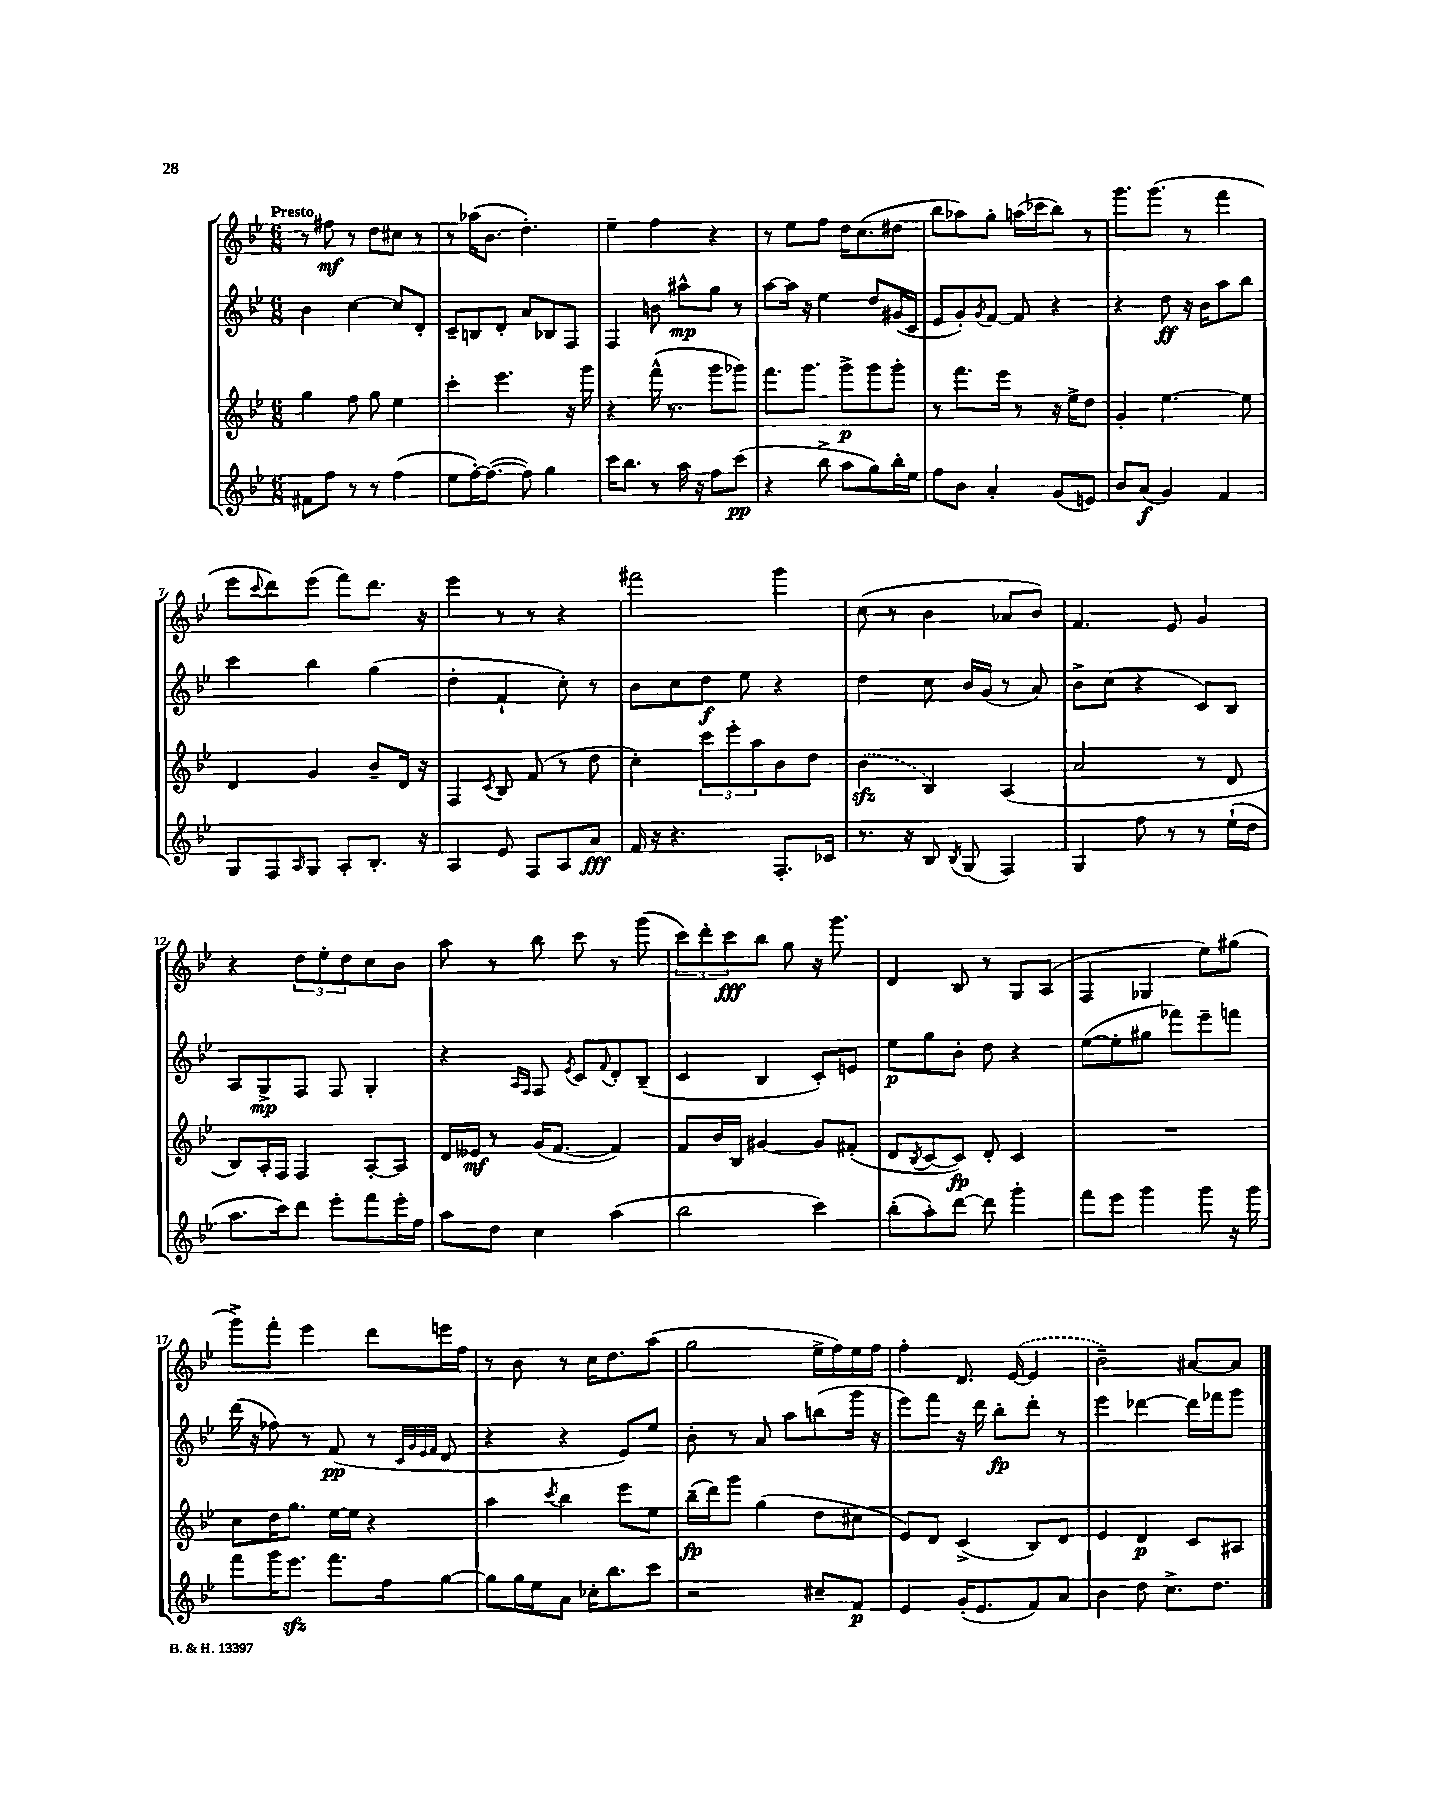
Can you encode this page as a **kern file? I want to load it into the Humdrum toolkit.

**kern	**kern	**kern	**kern
*staff4	*staff3	*staff2	*staff1
*clefG2	*clefG2	*clefG2	*clefG2
*k[b-e-]	*k[b-e-]	*k[b-e-]	*k[b-e-]
*M6/8	*M6/8	*M6/8	*M6/8
8f#	4gg	4b-	8r
8ff	.	.	8ff#
8r	8ff	[4cc	8r
8r	8gg	.	8dd
(4ff	4ee-	8cc]	8cc#
.	.	8d'	8r
=	=	=	=
8ee-	4ccc'	8c~	8r
[16ff')	.	8B	(16aa-
(8.ff_	.	.	8.b-
.	4.eee-	8d'	.
8ff])	.	8a	4.dd')
4gg	.	8B-	.
.	16r	8F	.
.	16ggg	.	.
=	=	=	=
16ccc	4r	4F	4ee-~
8.bb-	.	.	.
8r	(16fff^^	8b	4ff
.	8.r	.	.
16aa	.	8aa#^^	.
16r	.	.	.
8ff	8ggg	8gg	4r
(8ccc	8ggg-)	8r	.
=	=	=	=
4r	8.fff	[8aa	8r
.	.	16aa]	8ee-
.	8.ggg	16r	.
8bb-^	.	4ee-	8ff
8aa	8ggg^	.	16dd
.	.	.	(8.cc
8gg)	8ggg	8dd	.
16bb-'	8ggg'	(16g#	8dd#
16ee-	.	16c	.
=	=	=	=
8ff	8r	8e-	8bb-
8b-	8.fff	8g')	8aa-)
.	.	8qg	.
4a'	.	[8f	8gg'
.	16eee-	.	.
.	8r	8f]	(16aa
.	.	.	16ccc-
(8g	16r	4r	8bb-)
.	16ee-^	.	.
8e)	8dd	.	8r
=	=	=	=
8b-	4g'	4r	8.ggg
(8a	.	.	.
.	.	.	(8.ggg
4g)	[4.ee-	8dd	.
.	.	16r	8r
.	.	16b-	.
4f	.	8aa	4fff
.	8ee-]	8bb-	.
=	=	=	=
8G	4d	4ccc	8eee-
.	.	.	8qqccc
8F	.	.	8ddd)
16qqA	.	.	.
8G	4g	4bb-	(8eee-
8A'	.	.	8fff)
8.B-'	8b-~	(4gg	8.ddd
.	16d	.	.
16r	16r	.	16r
=	=	=	=
4A	4F	4dd'	4eee-
.	8qc	.	.
8e-	8B-	4f`	8r
8F	(8f	.	8r
8A	8r	8cc')	4r
8a	8dd	8r	.
=	=	=	=
16f	4cc')	8b-	2fff#
16r	.	.	.
4.r	.	8cc	.
.	12ccc	8dd	.
.	12eee-'	.	.
.	.	8ee-	.
.	12aa	.	.
8.F'	8b-	4r	4ggg
.	8dd	.	.
16c-	.	.	.
=	=	=	=
8.r	(4b-	4dd	(8cc
.	.	.	8r
16r	.	.	.
8B-	4B-)	8cc	4b-
8qB-	.	.	.
(8G	.	16b-	.
.	.	(16g	.
4F)	(4A	8r	8a-
.	.	8a)	8b-)
=	=	=	=
4G	2a	8b-^	4.f
.	.	(8cc	.
8ff	.	4r	.
8r	.	.	8e-
8r	8r	8c)	4g
(16ee-`	8d	8B-	.
16dd	.	.	.
=	=	=	=
8.aa	8B-)	8A	4r
.	16A'	8G^	.
16ccc)	16F	.	.
8ddd	4F	8F	12dd
.	.	.	12ee-'
8eee-'	.	8F	.
.	.	.	12dd
8fff	[8A'	4G'	8cc
16eee-'	8A]	.	8b-
16ff	.	.	.
=	=	=	=
8aa	16d	4r	8aa
.	16e--	.	.
8dd	8r	.	8r
.	.	16qqA	.
.	.	16qqF	.
4cc	(16g	8F	8bb-
.	[8.f	.	.
.	.	8qe-	.
.	.	8c	8ccc
.	.	8qqf	.
(4aa	4f])	8d'	8r
.	.	(8B-~	(8ggg
=	=	=	=
2bb-	8f	4c	12ccc)
.	.	.	12ddd'
.	16b-	.	.
.	.	.	12ccc
.	16B-	.	.
.	[4g#	4B-	8bb-
.	.	.	8gg
4ccc)	8g#]	8c')	16r
.	.	.	8.ggg
.	(8f#'	8e	.
=	=	=	=
(8bb-'	8d	8ee-	4d
.	8qB-	.	.
8aa')	[8c	8gg	.
[8ddd	8c])	8b-'	8B-
8ddd]	8d'	8dd	8r
4ggg'	4c	4r	8G
.	.	.	(8A
=	=	=	=
8fff	2.r	([8ee-	4F
8eee-	.	8ee-']	.
4ggg	.	8gg#	4G-
.	.	8fff-)	.
8ggg	.	8eee-~	8ee-)
16r	.	8fff	(8gg#
16ggg	.	.	.
=	=	=	=
8fff	8cc	(16ddd	8ggg^)
.	.	16r	.
16ggg	16dd	8ff-)	8fff'
8.eee-	8.gg	.	.
.	.	8r	4eee-
8.fff	[16ee-	(8f	.
.	16ee-]	.	.
.	4r	8r	8ddd
16ff	.	.	.
.	.	32qqc	.
.	.	32qqg	.
.	.	32qqe-	.
.	.	32qqf	.
[8gg	.	8d	16eee
.	.	.	16ff
=	=	=	=
8gg]	4aa	4r	8r
16gg	.	.	8b-
16ee-	.	.	.
.	8qccc	.	.
8a	4bb-	4r	8r
16cc-'	.	.	16cc
8.bb-	.	.	8.dd
.	8eee-	8e-)	.
8ccc	8ee-	8ee-	(8aa
=	=	=	=
2r	(16bb-~	8b-'	2gg
.	16ddd)	.	.
.	8ggg	8r	.
.	(4gg	8a	.
.	.	8aa	.
8cc#~	8dd	(8bb	16ee-^
.	.	.	16ff)
8f	8cc#	16ggg	16ee-
.	.	16r	16ff
=	=	=	=
4e-	8e-)	8eee-)	4ff'
.	8d	8fff	.
(16g'	(4c^	16r	8.d
8.e-	.	16ddd	.
.	.	8bb-'	.
.	.	.	([16e-
8f)	8B-)	8ddd'	4e-]
8a	8d	8r	.
=	=	=	=
4b-	4e-	4eee-	2b-~)
8dd	4d	[4ddd-	.
8.cc^	.	.	.
.	8c	16ddd-]	[8a#
8.dd	.	16fff-	.
.	8A#	8ggg	8a#]
==	==	==	==
*-	*-	*-	*-
